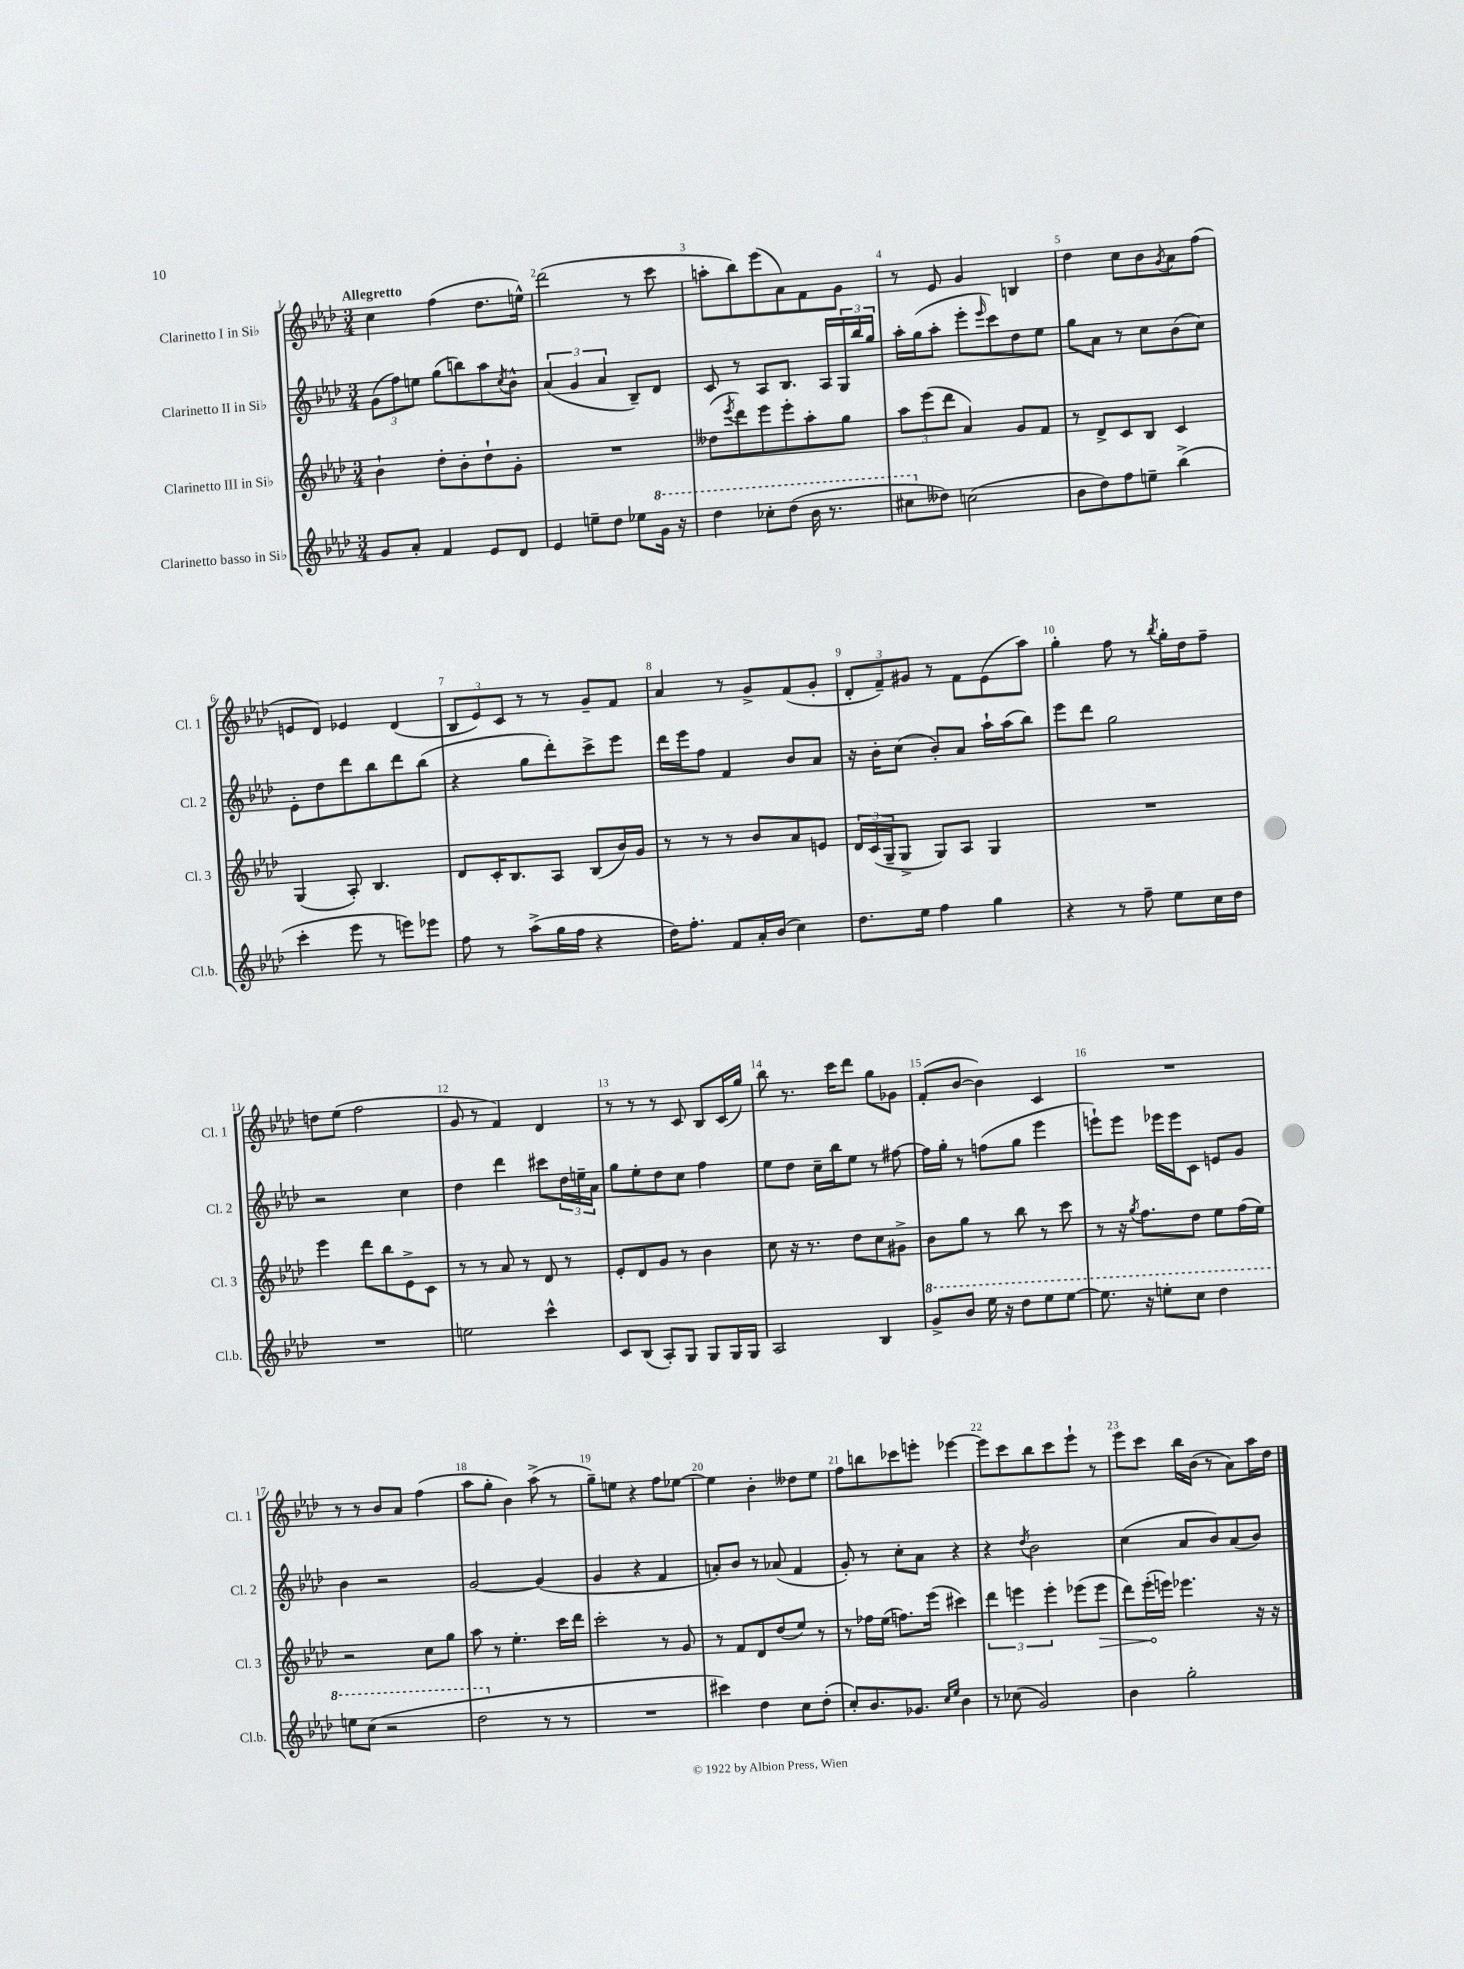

**kern	**kern	**dynam	**kern	**kern
*part4	*part3	*part3	*part2	*part1
*staff4	*staff3	*staff3	*staff2	*staff1
*I"Clarinetto basso in Si♭	*I"Clarinetto III in Si♭	*	*I"Clarinetto II in Si♭	*I"Clarinetto I in Si♭
*I'Cl.b.	*I'Cl. 3	*	*I'Cl. 2	*I'Cl. 1
*clefG2	*clefG2	*	*clefG2	*clefG2
*k[b-e-a-d-]	*k[b-e-a-d-]	*	*k[b-e-a-d-]	*k[b-e-a-d-]
*M3/4	*M3/4	*	*M3/4	*M3/4
=1	=1	=1	=1	=1
!	!	!	!	!LO:TX:a:B:t=Allegretto
8g/L	4b-`\	.	(12g\L	4cc\
.	.	.	12ff\)	.
8a-'/J	.	.	.	.
.	.	.	12een\J	.
4f/	8dd-'\L	.	(8gg\L	(4ff\
.	8b-'\	.	8bbn\)	.
8e-/L	8dd-`\	.	8aa-\	8.dd-\L
.	.	.	8qcc/	.
8d-/J	8g'\J	.	8b-^^\J	.
.	.	.	.	16een^^\Jk)
=2	=2	=2	=2	=2
4e-/	2.r	.	(6a-/	(2ddd-\
.	.	.	6g/	.
8een~\L	.	.	.	.
.	.	.	6a-/	.
8dd-\J	.	.	.	.
8ee-X\L	.	.	8B-~/L)	8r
*8va	*	*	*	*
16gg\Jk	.	.	8d-/J	8ccc\
16r	.	.	.	.
=3	=3	=3	=3	=3
4ddd-\	(8dd--X\L	.	8c/	8aan'\L
.	8qeee-/	.	.	.
.	8ddd-\)	.	8r	8bb-\)
8ccc-X'\L	8eee-\	.	8A-/L	(8eee-\
(8ddd-\J	8eee-'\	.	8.B-/J	8a-\)
16bb-\	8aa-'\	.	.	8f\
8.r	.	.	16A-/LL	.
.	8gg\J	.	24G/	8g\J
.	.	.	24bb-/	.
.	.	.	24gg/JJ	.
=4	=4	=4	=4	=4
8ccc#X\L	12aa-\L	.	16aa-'\LL	8r
.	.	.	(16gg\J	.
.	(12eee-\	.	.	.
*X8va	*	*	*	*
8dd--X\J)	.	.	8aa-'\J	8e-/
.	12ddd-\J	.	.	.
(2ccn\	4a-/)	.	8eee-'\L	4g/
.	.	.	16qqeee-/	.
.	.	.	8ccc\)	.
.	8g/L	.	8dd-\	4Bn/
.	8f/J	.	8ee-\J	.
=5	=5	=5	=5	=5
8b-\L	8r	.	8gg\L	4dd-\
8dd-\)	8d-^/L	.	8a-\J	.
8ff\	8c/	.	8r	8cc\L
8een~\J	8B-/J	.	8cc\L	8b-\
.	.	.	.	8qg/
(4bb-^\	4c/	.	(8b-\	8a-\
.	.	.	8cc\J)	(8ff\J
!!LO:LB:g=z
=6	=6	=6	=6	=6
4ccc'\	(4G/	.	8e-'\L	8en/L
.	.	.	8dd-\	8d-/J)
8eee-\	8A-'/)	.	8ddd-\	4e-X/
8r	4.B-/	.	8bb-\	.
8eeen\L)	.	.	8ddd-\	(4d-/
8eee-X\J	.	.	(8bb-\J	.
=7	=7	=7	=7	=7
8ff\	8d-/L	.	4r	12B-/L
.	.	.	.	12e-/)
8r	16c'/K	.	.	.
.	.	.	.	12c/J
.	8.B-/	.	.	.
(8aa-^\L	.	.	8gg\L	8r
16gg\L	8A-/J	.	8ddd-'\)	8r
16ff\JJ	.	.	.	.
4r	(8B-/L	.	8ccc^\	8g~/L
.	16b-/L)	.	8eee-\J	8f/J
.	16g/JJ	.	.	.
=8	=8	=8	=8	=8
16dd-\KL)	8r	.	16ddd-\LL	4a-/
8.ff'\J	.	.	16eee-\J	.
.	8r	.	8ff\J	.
8f/L	8r	.	4f/	8r
16a-'/L	8b-/L	.	.	8g^/L
(16b-/JJ	.	.	.	.
4cc\)	8a-/	.	8b-/L	(8f/
.	8en/J	.	8a-/J	8g'/J
=9	=9	=9	=9	=9
8.dd-\L	24d-/LL	.	16r	12d-'/L
.	(24c/	.	.	.
.	.	.	16b-'\KL	.
.	24G~/J	.	.	12f~/)
.	8G^/J	.	(8cc\J	.
.	.	.	.	12g#X/J
16ee-\Jk	.	.	.	.
4ff\	8G/L)	.	8b-'/L)	8r
.	8A-/J	.	8a-/J	8f\L
4gg\	4G/	.	16aa-`\LL	(8e-\
.	.	.	(16aa-\J	.
.	.	.	8bb-\J)	8aa-\J)
=10	=10	=10	=10	=10
4r	2.r	.	8eee-\L	4gg'\
.	.	.	8ddd-\J	.
8r	.	.	2gg\	8ff\
8ff~\	.	.	.	8r
.	.	.	.	8qbb-/
8ee-\L	.	.	.	16gg'\LL
.	.	.	.	16dd-\J
16cc\L	.	.	.	8ff~\J
16dd-\JJ	.	.	.	.
!!LO:LB:g=z
=11	=11	=11	=11	=11
2.r	4eee-\	.	2r	8ddn\L
.	.	.	.	(8ee-\J
.	8ddd-\L	.	.	2ff\
.	8bb-\	.	.	.
.	8e-^\	.	4cc\	.
.	8c\J	.	.	.
=12	=12	=12	=12	=12
2een\	8r	.	4dd-\	8g/
.	8r	.	.	8r
.	8a-/	.	4ddd-\	4f/)
.	8r	.	.	.
4ccc^^\	8d-/	.	8ccc#X\L	4d-/
.	8r	.	24dd-\L	.
.	.	.	24een~\	.
.	.	.	24a-\JJ	.
=13	=13	=13	=13	=13
8c/L	8e-'/L	.	8gg\L	8r
(8B-/J	8d-/	.	8ee-'\	8r
8A-'/L)	8g/J	.	8dd-\	8r
8G/J	8r	.	8cc\J	8c/
8G/L	4b-\	.	4ff\	8B-/L
16G/L	.	.	.	(16c/L
16G/JJ	.	.	.	16gg/JJ)
=14	=14	=14	=14	=14
2A-/	8cc\	.	8ee-\L	8bb-\
.	16r	.	8dd-\J	8.r
.	8.r	.	.	.
.	.	.	16cc~\LL	.
.	.	.	16bb-\J	16ccc\KL
.	8dd-\L	.	8ee-\J	8ddd-\J
4B-/	8cc\	.	8r	8gg\L
.	8g#X^\J	.	[8ff#X\	8g-X\J
=15	=15	=15	=15	=15
*8va	*	*	*	*
8gg^/L	8b-\L	.	16ff#\LL]	(8f'/L
.	.	.	16gg'\JJ	.
8bb-/J	8gg\J	.	8r	[8b-/J
16eee-\	8r	.	(8ffn\L	4b-\])
16r	.	.	.	.
8ddd-\L	8bb-\	.	8gg\J	.
8eee-\	8r	.	4eee-\	4c/
[8eee-\J	8ccc\	.	.	.
=16	=16	=16	=16	=16
8.eee-\]	8r	.	8eeen`\L)	2.r
.	16r	.	8eee\J	.
.	8qgg/	.	.	.
16r	8.ff\L	.	.	.
8eeen'\L	.	.	16eee-X\LL	.
.	.	.	16eee-\J	.
8ccc\J	8dd-\J	.	8c\J	.
4ddd-\	8ee-\L	.	8en/L	.
.	(16ff\L	.	8g/J	.
.	16ee-\JJ)	.	.	.
!!LO:LB:g=z
=17	=17	=17	=17	=17
8eeen\L	2r	.	4b-\	8r
(8ccc\J	.	.	.	8r
2r	.	.	2r	8b-/L
.	.	.	.	8a-/J
.	8cc\L	.	.	(4ff\
.	8gg\J	.	.	.
=18	=18	=18	=18	=18
2ddd-\	8aa-\	.	[2g/	8aa-\L
.	8r	.	.	8gg'\J
.	4.ee-'\	.	.	4b-\)
*X8va	*	*	*	*
8r	.	.	(4g/]	(8aa-^\
8r	16ccc\LL	.	.	8r
.	16ddd-\JJ	.	.	.
=19	=19	=19	=19	=19
2.r	2ccc'\	.	4g/	8gg~\L)
.	.	.	.	8een\J
.	.	.	4r	4r
.	8r	.	4f/	8ff\L
.	8g/	.	.	[8ee-X\J
=20	=20	=20	=20	=20
4ccc#X\)	8r	.	8an'/L)	4ee-\]
.	8f/L	.	8b-/J	.
4dd-\	8d-/	.	8r	4b-'\
.	(8dd-/	.	(8a-X/	.
8cc\L	8ee-/J)	.	4f/	8dd--X\L
(8dd-'\J	8r	.	.	8ee-\J
=21	=21	=21	=21	=21
8cc'/L)	8r	.	8g'/)	8ff\L
8.b-/	16ff-X\LL	.	8r	8bbn\
.	(16ee-\JJ	.	.	.
.	8.ffn\L)	.	8cc'\L	8ccc-X\
8.g-X/J	.	.	.	.
.	.	.	8a-\J	8eeen'\J
.	(16eee-\Jk	.	.	.
16qqcc/LL	.	.	.	.
16qqee-/JJ	.	.	.	.
4b-\	4ccc#X\)	.	4r	[4eee-X\
=22	=22	=22	=22	=22
8r	6ddd-\	.	4r	8eee-\L]
(8cc-X\	.	.	.	8ccc\
.	6eeen\	.	.	.
.	.	.	8qdd-/	.
2g/)	.	.	2b-\	8bb-\
.	6eee'\	.	.	.
.	.	.	.	8ccc\
.	(8eee-X\L	.	.	8eee-`\J
!	!	!LO:HP:b	!	!
.	8eee-\J	>	.	8r
=23	=23	=23	=23	=23
4b-\	8ddd-\L)	.	(4cc\	8eee-\L
.	(16eee-'\L	.	.	8ccc\J
.	16eeen\JJ)	]	.	.
2gg'\	4.eee-X\	.	8a-/L	16bb-\LL
.	.	.	.	(16b-\JJ
.	.	.	8b-/)	8r
.	.	.	(8a-/	8a-\L)
.	16r	.	8b-/J)	16aa-\L
.	16r	.	.	16dd-\JJ
==	==	==	==	==
*-	*-	*-	*-	*-
